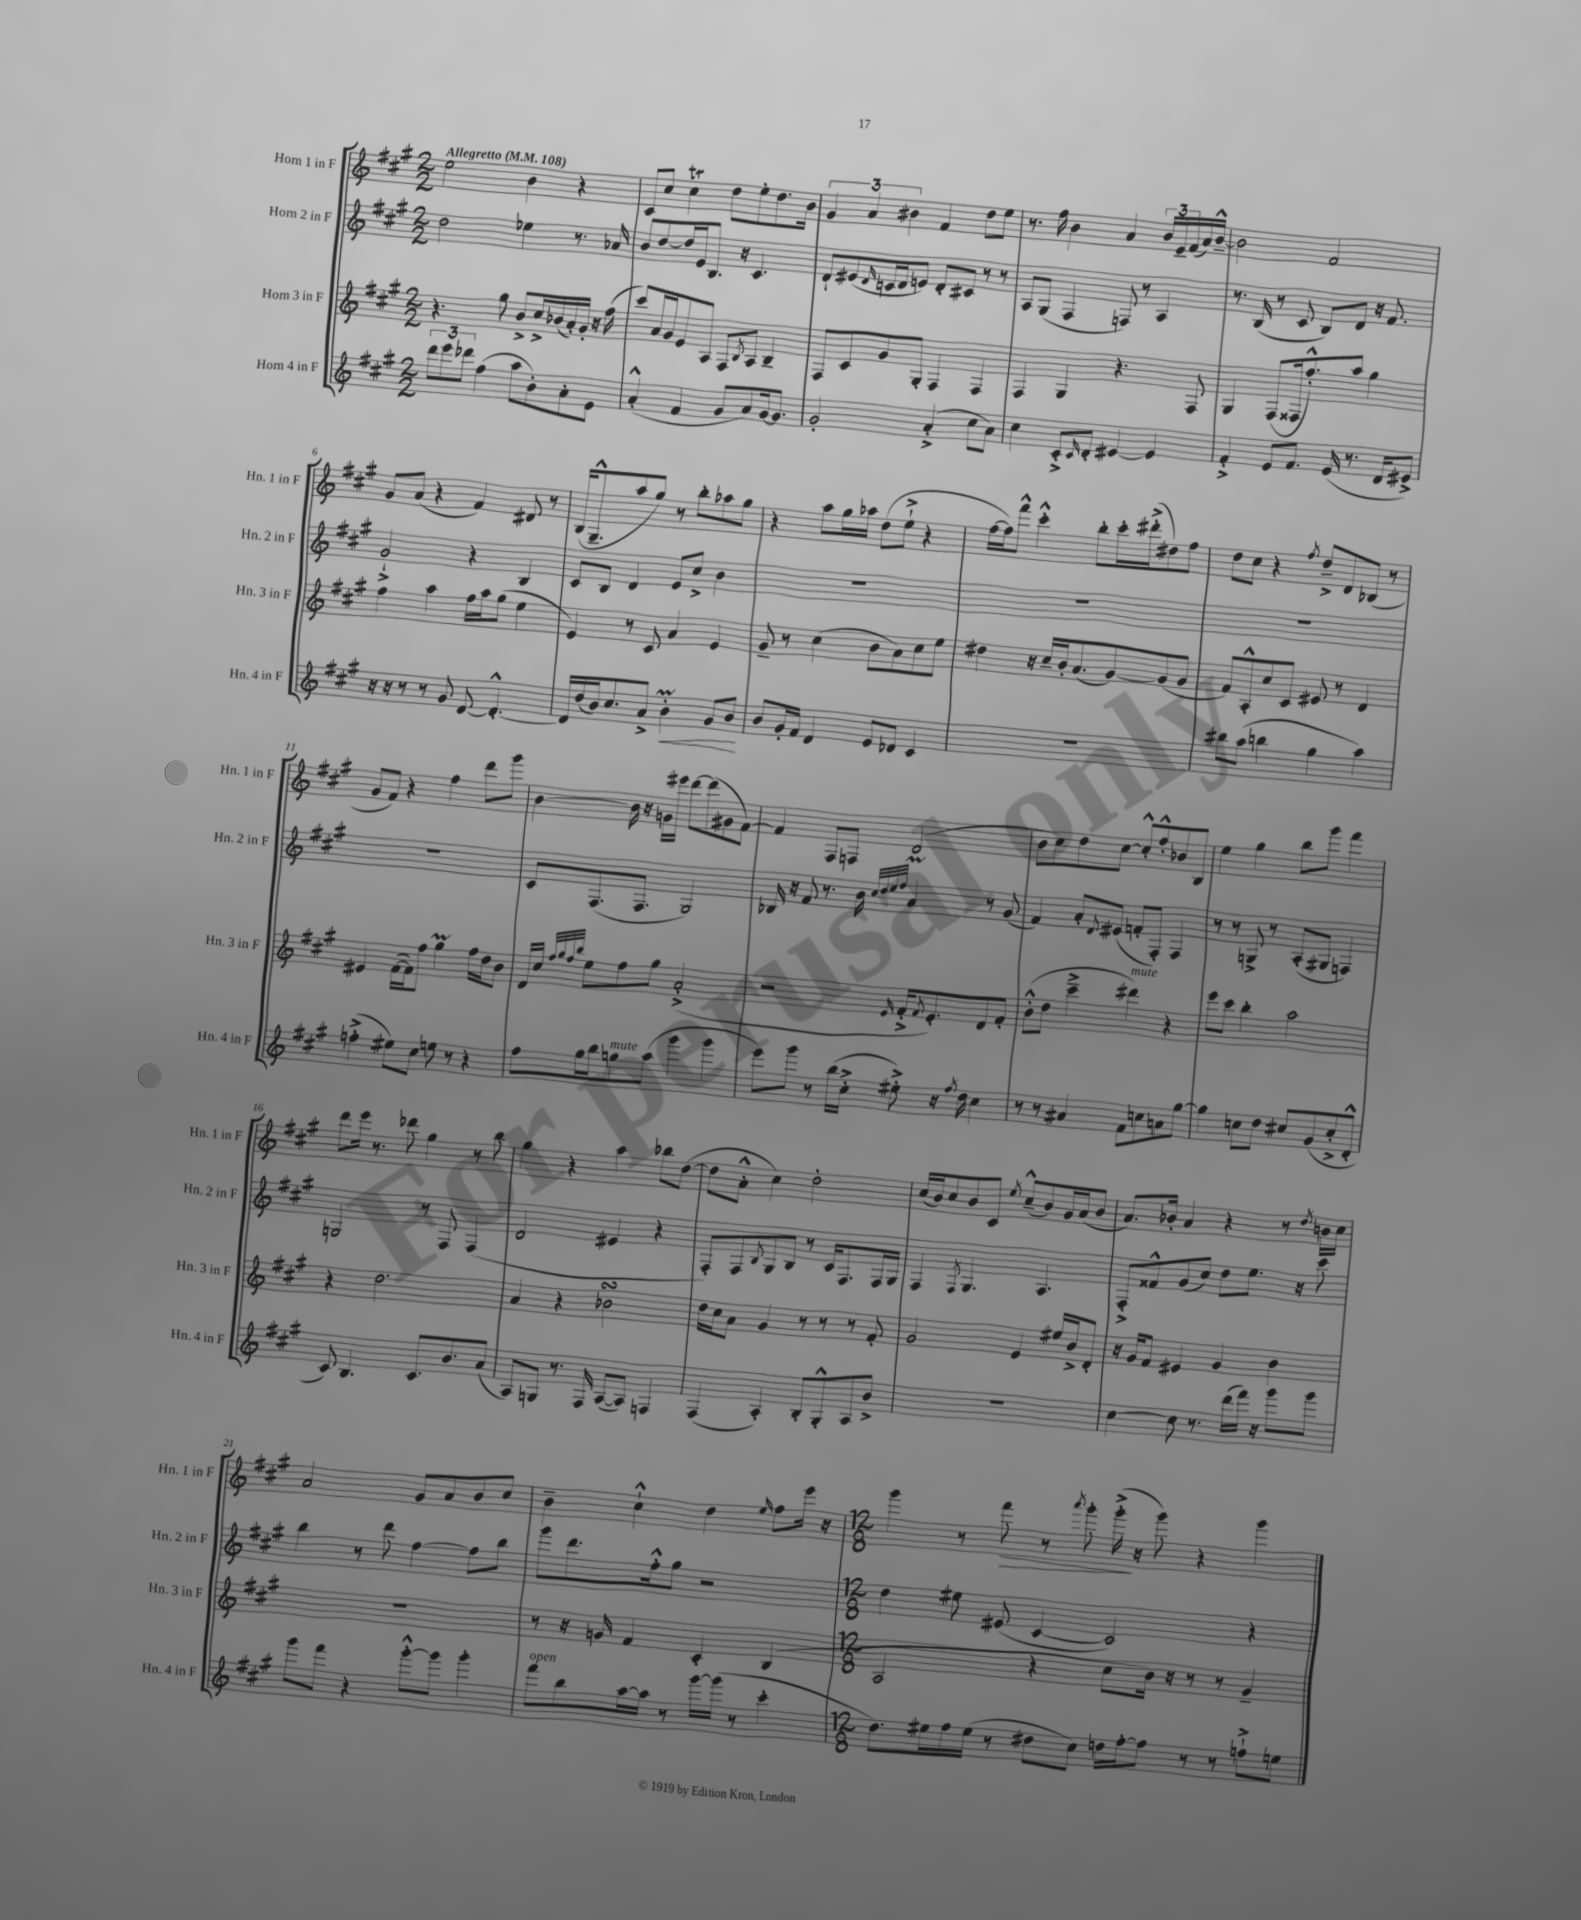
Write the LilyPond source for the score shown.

<<
\new StaffGroup <<
\new Staff = "s0" \with { instrumentName = "Horn 1 in F" shortInstrumentName = "Hn. 1 in F" } {
    \clef treble \key a \major \numericTimeSignature \time 2/2 \tempo "Allegretto" 4 = 108
    e''2 b'4 r4 |
    cis'8 cis''8 cis''4\trill d''8 e''8-. d''8. b'16 |
    \tuplet 3/2 { gis'4 a'4 bis'4 } fis'4 d''8 e''8 |
    r8. fis''16 b'4 a'4 \tuplet 3/2 { b'16 e'16-- fis'16( } a'16) b'16~---^ |
    b'2 fis'2 |
    gis'8 a'8( r4 fis'4) dis'8 r8 |
    b16( gis8.---^ a''8 gis''8) r8 b''8-. aes''8 gis''8 |
    r4 a''8 gis''16 aes''16 d''8( e''8-!-> r4 |
    fis''16~ fis''16) fis'''8-^ cis'''4-.-^ b''8-. cis'''16-. dis'''16-.->( dis''8) fis''8 |
    d''8 cis''8 r4 \acciaccatura { fis''8 } d''8---> d'8 bes8( r8 |
    gis'8 fis'8) r4 fis''4 d'''8 gis'''8 |
    b'4~ b'16 r16 g'16 eis'''16 d'''8~ d'''8( gis'8 fis'8~) |
    fis'4 fis8 f8 d'2( |
    b'8 cis''8) d''8 cis''8~ cis''8-.-^ fis''8-.-^ bes'8 b8 |
    e''4 gis''4 b''8 gis'''8 fis'''4 |
    d'''8 e'''16 r8. des'''8 gis''4 r8 b''8 |
    gis''4 r4 a''4 bes''8 d''8~( |
    d''8 a'8-.-^ cis''4) d''2-. |
    cis''16( b'16) cis''8 b'8 cis'8 \acciaccatura { e''8 } cis''8---^( b'8) gis'16 a'16( b'8 |
    a'8.) bes'16-. a'4 r4 r8 \acciaccatura { d''8 } b'16 cis''16 |
    a'2 gis'8 a'8 b'8 cis''8 |
    b'4-- cis''4-!-^ d''4 \grace { e''16 } fis''8 e'''16 r16 |
    \numericTimeSignature \time 12/8 gis'''4 r8 fis'''8\> r8 \acciaccatura { a'''8 } gis'''8-. gis'''16-.->\!( r16 gis'''8) r4 gis'''4 \bar "|." |
}
\new Staff = "s1" \with { instrumentName = "Horn 2 in F" shortInstrumentName = "Hn. 2 in F" } {
    \clef treble \key a \major \numericTimeSignature \time 2/2
    d''2 ees''4 r8. aes'16 |
    b'8 d''8~ d''16 e'16 b8. r16 cis'4. |
    d'8-! eis'8( \grace { d'16 } c'16 d'16 e'8) d'8-. cis'8 r8 r8 |
    a8 gis8( fis4 f8) r8 a4 |
    r8. b16( r8 cis'8 b8) d'8 r16 fis'8. |
    gis'2-!-> r4 b4 |
    cis'8 b8 d'4 e'8 cis''8-> b'4 |
    R1 |
    R1 |
    R1 |
    R1 |
    cis'8 fis8.( fis8. gis2) |
    bes16 r16 fis'8 r8. b'16 \grace { cis''32 d''32 e''32 fis''32 } a'4\prall r8 gis'8( |
    fis'4) a'8-. \appoggiatura { d'8 } eis'8( f'8-. fis8-.) fis4 |
    r8 r8 g8-> r8 a8-.( gis8 f4) |
    g2 r8 fis8 fis4( |
    d'2 eis'4 r4 |
    fis8-.) fis8 \acciaccatura { b8 } gis8 b8 r8 cis'16 fis8. fis16 gis16 |
    fis4 \acciaccatura { fis8 } gis4. a4. |
    fis8-.-> fisis'8-^ gis'8( cis''8) d''8 e''8. r16 cis'''8 |
    b''4 r8 d'''8 fis''4~ fis''8 b''8 |
    gis'''8 d'''8. fis''16-.-^ gis''8 r2 |
    \numericTimeSignature \time 12/8 d''4 eis''8 eis'8( cis'4~ cis'2) r4 \bar "|." |
}
\new Staff = "s2" \with { instrumentName = "Horn 3 in F" shortInstrumentName = "Hn. 3 in F" } {
    \clef treble \key a \major \numericTimeSignature \time 2/2
    r4. gis''8 b'8-> cis''16-> bes'16( a'16-.) gis'16-. r16 fis''16( |
    cis'''8) a'16 gis'16 e'8 a8 fis8 \acciaccatura { b8 } a8 b4-- |
    fis8 cis'8 gis'8 gis8-. fis4 fis4 |
    fis4 gis4 r4. fis8 |
    gis4 fis8( fisis16 fis''8.-.-^) a''8 gis''4 |
    fis''4 a''4 fis''16 a''16 gis''8( e''4 |
    e'4) r8 cis'8 a'4 e'4 |
    gis'8-- r8 cis''4( b'8 a'8) cis''8 e''8 |
    dis''4 r16 cis''16-- b'16-. a'8.( gis'8~) gis'8( gis'8 |
    fis'8) a8-.-^ cis''8 cis'8 eis'8 r8 d'4 |
    eis'4 fis'16~( fis'16) fis''8 gis''4\prall fis''16 d''16 b'8 |
    d'16 cis''16 \grace { fis''32 gis''32 fis''32 b''32 } e''8 fis''8 gis''8 a'2-.->( |
    r2 \grace { e'16 } fis'16-.-> \acciaccatura { fis'8 } e'8.-.) d'8 fis'8-. |
    b'8-.-^( d''8 cis'''4---> dis'''4^\markup { \italic "mute" }) r4 |
    e'''8 cis'''8 b''4-. a''2 |
    r4 d''2. |
    a'4 r4 bes'2\turn |
    d''16 cis''16 a'8 gis'4 r8 r8 r8 fis'8-. |
    gis'2 e'4 eis''16 b'16-> d'8-. |
    r16 gis'16 fis'8 eis'4 gis'4 b'4 |
    R1 |
    r8 r16 g'16 fis'4 cis'4-. b4( |
    \numericTimeSignature \time 12/8 a2 r4 cis''8 b'16) r16 r8 r8 gis'4-- \bar "|." |
}
\new Staff = "s3" \with { instrumentName = "Horn 4 in F" shortInstrumentName = "Hn. 4 in F" } {
    \clef treble \key a \major \numericTimeSignature \time 2/2
    \tuplet 3/2 { d'''8 e'''8 des'''8 } fis''4( a''8 b'8-.) a'8-. e'8 |
    a'4-.-^( fis'4 gis'8 a'8) gis'16~ gis'8. |
    gis'2-. a'4-.->( cis''8 a'8) |
    cis''4 cis'8-.-> \grace { cis'16 } d'8-. eis'4~ eis'4 |
    fis'4-.-> e'8 fis'8. e'16( r8. d'16 eis'8->) |
    r16 r16 r8 r8 gis'8 d'8~ d'4.~-.-^ |
    d'16 d''16( b'16) cis''8. a'8-> b'4-.\prall\< gis'8 b'8\! |
    b'8 gis'16-. fis'16 d'4 e'8 des'8 cis'4 |
    R1 |
    bis''8 a''8( b''4 gis''4 a''4) |
    f''4-.->( eis''8) cis''8 e''8 r8 r4 |
    fis''8 gis''16 b''16 g''8^\markup { \italic "mute" } a''8( gis'''4 gis'''4 |
    e'''8) gis'''8 r8 b''16( cis''16-.-> eis''8-.->) r16 \acciaccatura { fis''8 } d''16 cis''4 |
    r8 r8 ais'4 fis'8 c''8 a'8 gis''8~ |
    gis''4 c''8 d''8 cis''8 gis'8( cis''8-.-> d'8-.-^ |
    cis'8) b4. cis'8. b'8. a'8( |
    a8) g8 r8. fis16 a8~( a8) f4 |
    fis4( a4-.) b8-. gis8-.-^ a8 b'8-> |
    R1 |
    cis''4~ cis''8 r8. d'''16( fis'''16) r16 gis'''8 gis'''8 |
    gis'''8 fis'''8 r4 gis'''8~-.-^ gis'''8 gis'''4-. |
    fis'''8^\markup { \italic "open" } b''8 a''16~ a''16 r8 gis'''16~ gis'''16( r8 cis'''4-. |
    \numericTimeSignature \time 12/8 d''8.) eis''16 fis''16 eis''16( r8 dis''8 cis''8) d''16 fis''16~-. fis''8 r8 r8 f''8-!-> e''8 \bar "|." |
}
>>
>>
